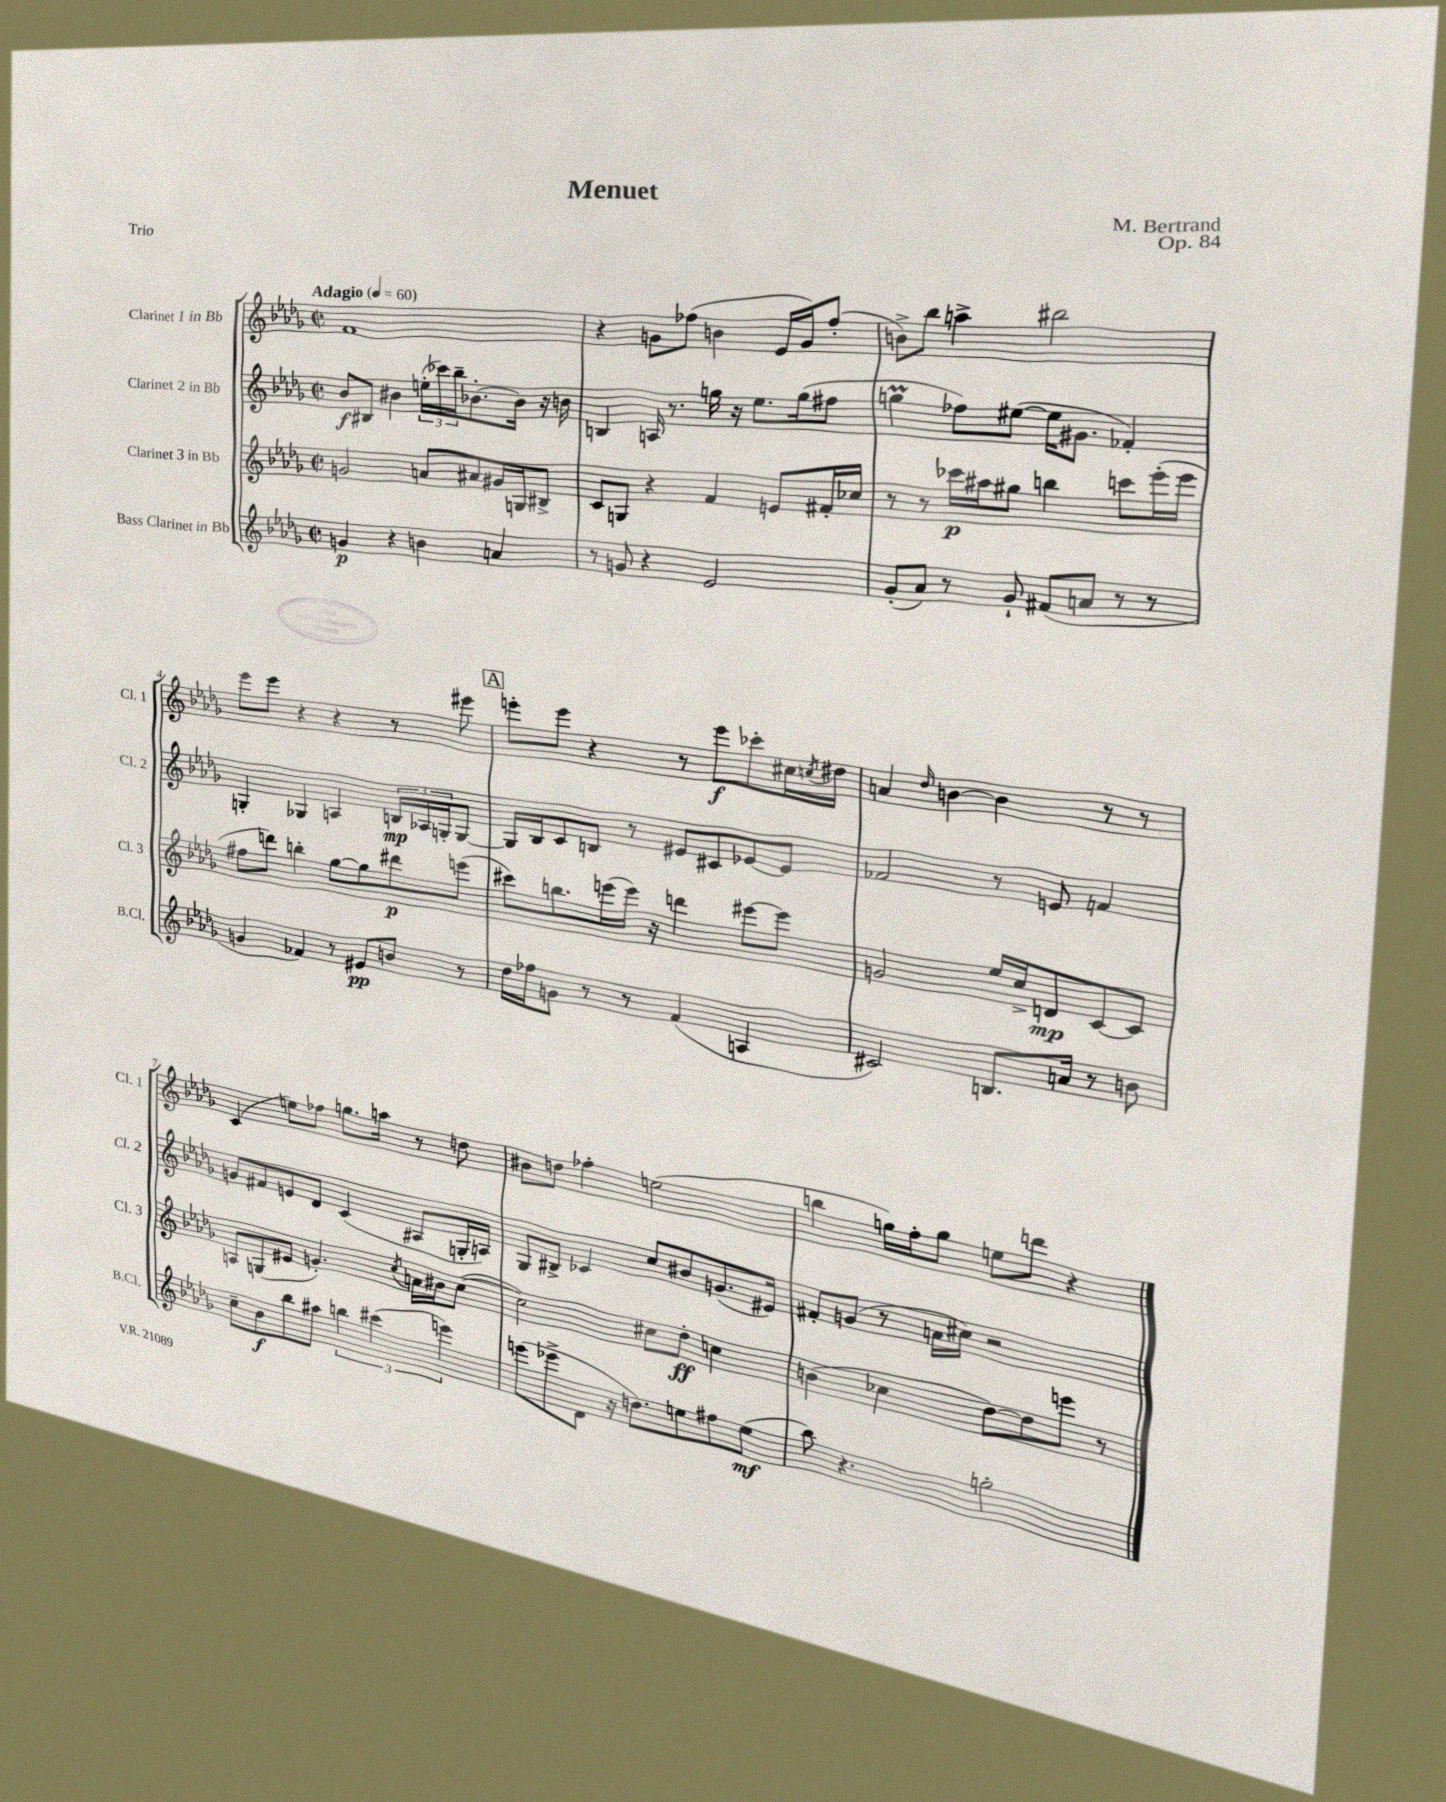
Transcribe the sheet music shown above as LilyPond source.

\header { title = "Menuet" composer = "M. Bertrand" opus = "Op. 84" piece = "Trio" }
<<
\new StaffGroup <<
\new Staff = "s0" \with { instrumentName = "Clarinet 1 in Bb" shortInstrumentName = "Cl. 1" } {
    \clef treble \key des \major \defaultTimeSignature \time 2/2 \tempo "Adagio" 4 = 60
    f'1 |
    r4 g'8 fes''8( b'4 ees'16 g'16) fes''8-.( |
    b'8->) bes''8 a''4-> bis''2 |
    ees'''8 ees'''8 r4 r4 r8 eis'''8 |
    \mark \markup { \box "A" } e'''8-. e'''8 r4 r8 e'''8\f ces'''8-. cis''16 \acciaccatura { c''8 } dis''16 |
    a'4 \grace { des''16 } b'4~ b'4 r8 r8 |
    c'4( e''8) fes''8 g''8. a''16 r8 d''8 |
    bis'8 d''8 fes''4-. e''2( |
    b''4 g''16) f''16-. g''8 e''8 d'''8 r4 \bar "|." |
}
\new Staff = "s1" \with { instrumentName = "Clarinet 2 in Bb" shortInstrumentName = "Cl. 2" } {
    \clef treble \key des \major \defaultTimeSignature \time 2/2
    bes'8\f bis8 bis'4 \tuplet 3/2 { e''16-.( ces'''16) bes''16-- } bes'8.~-. bes'16 r16 b'16 |
    b4 a16 r8. g''16 r16 ees''8. g''16( fis''8 |
    g''4\prall fes''8) eis''8~( eis''16 gis'8. fes'4-.) |
    g4-. ges4 a4 \tuplet 3/2 { b16\mp aes16 g16-. } g8~ |
    \mark \markup { \box "A" } g16 bes16 c'8 b8 r8 eis'8 cis'8 ees'8~ ees'8 |
    fes'2 r8 e'8 f'4 |
    g'8 fis'8 e'8 des'8 c'4( ais8 g16-. a16) |
    ges8 bis8-> ces'4 c''8 bis'8 g'8.( eis'16) |
    fis'8-. g'8( r8 a'16 cis''16) r2 \bar "|." |
}
\new Staff = "s2" \with { instrumentName = "Clarinet 3 in Bb" shortInstrumentName = "Cl. 3" } {
    \clef treble \key des \major \defaultTimeSignature \time 2/2
    g'2 a'8 ais'8 gis'16 g16 bis8-> |
    c'8 g8 r4 f'4 e'8 fis'16-. ces''16 |
    r8 r8 ces'''16\p ais''16 gis''8 b''4 c'''8 ees'''16-.( ees'''16 |
    fis''8 d'''8) b''4-. ges''8~ ges''8 dis'''8\p e'''8( |
    \mark \markup { \box "A" } cis'''8) b''8. e'''16( e'''16) r16 d'''4 eis'''8~ eis'''8 |
    g'2 ees''16 c''16-> d'8\mp c'8~ c'8 |
    a8 g8( eis'8 g'4.-.) \acciaccatura { c''8 } a'16 bis'16 c''8~( |
    c''2) cis''8 des''8-.\ff c''4 |
    b'4( ces''4 des''8~) des''8 e'''8 r8 \bar "|." |
}
\new Staff = "s3" \with { instrumentName = "Bass Clarinet in Bb" shortInstrumentName = "B.Cl." } {
    \clef treble \key des \major \defaultTimeSignature \time 2/2
    g'4\p r4 b'4 a'4 |
    r8 g'8 r4 ees'2 |
    ges'8-.( aes'8) r8 ges'8-! fis'8( a'8 r8 r8 |
    g'4 fes'4) r8 eis'8\pp b'8 r8 |
    \mark \markup { \box "A" } des''16 fes''16 g'8 r8 r8 f'4( a4 |
    cis'2) b8. a'16 r8 b'8 |
    c''8-- bes'8\f bes''8 ais''8 \tuplet 3/2 { b''4 cis'''4( e'''4) } |
    e'''8( ees'''8-> des'8 r16 d''8.) e''8 fis''8 e''8\mf( |
    bes''8) r4. g''2-. \bar "|." |
}
>>
>>
